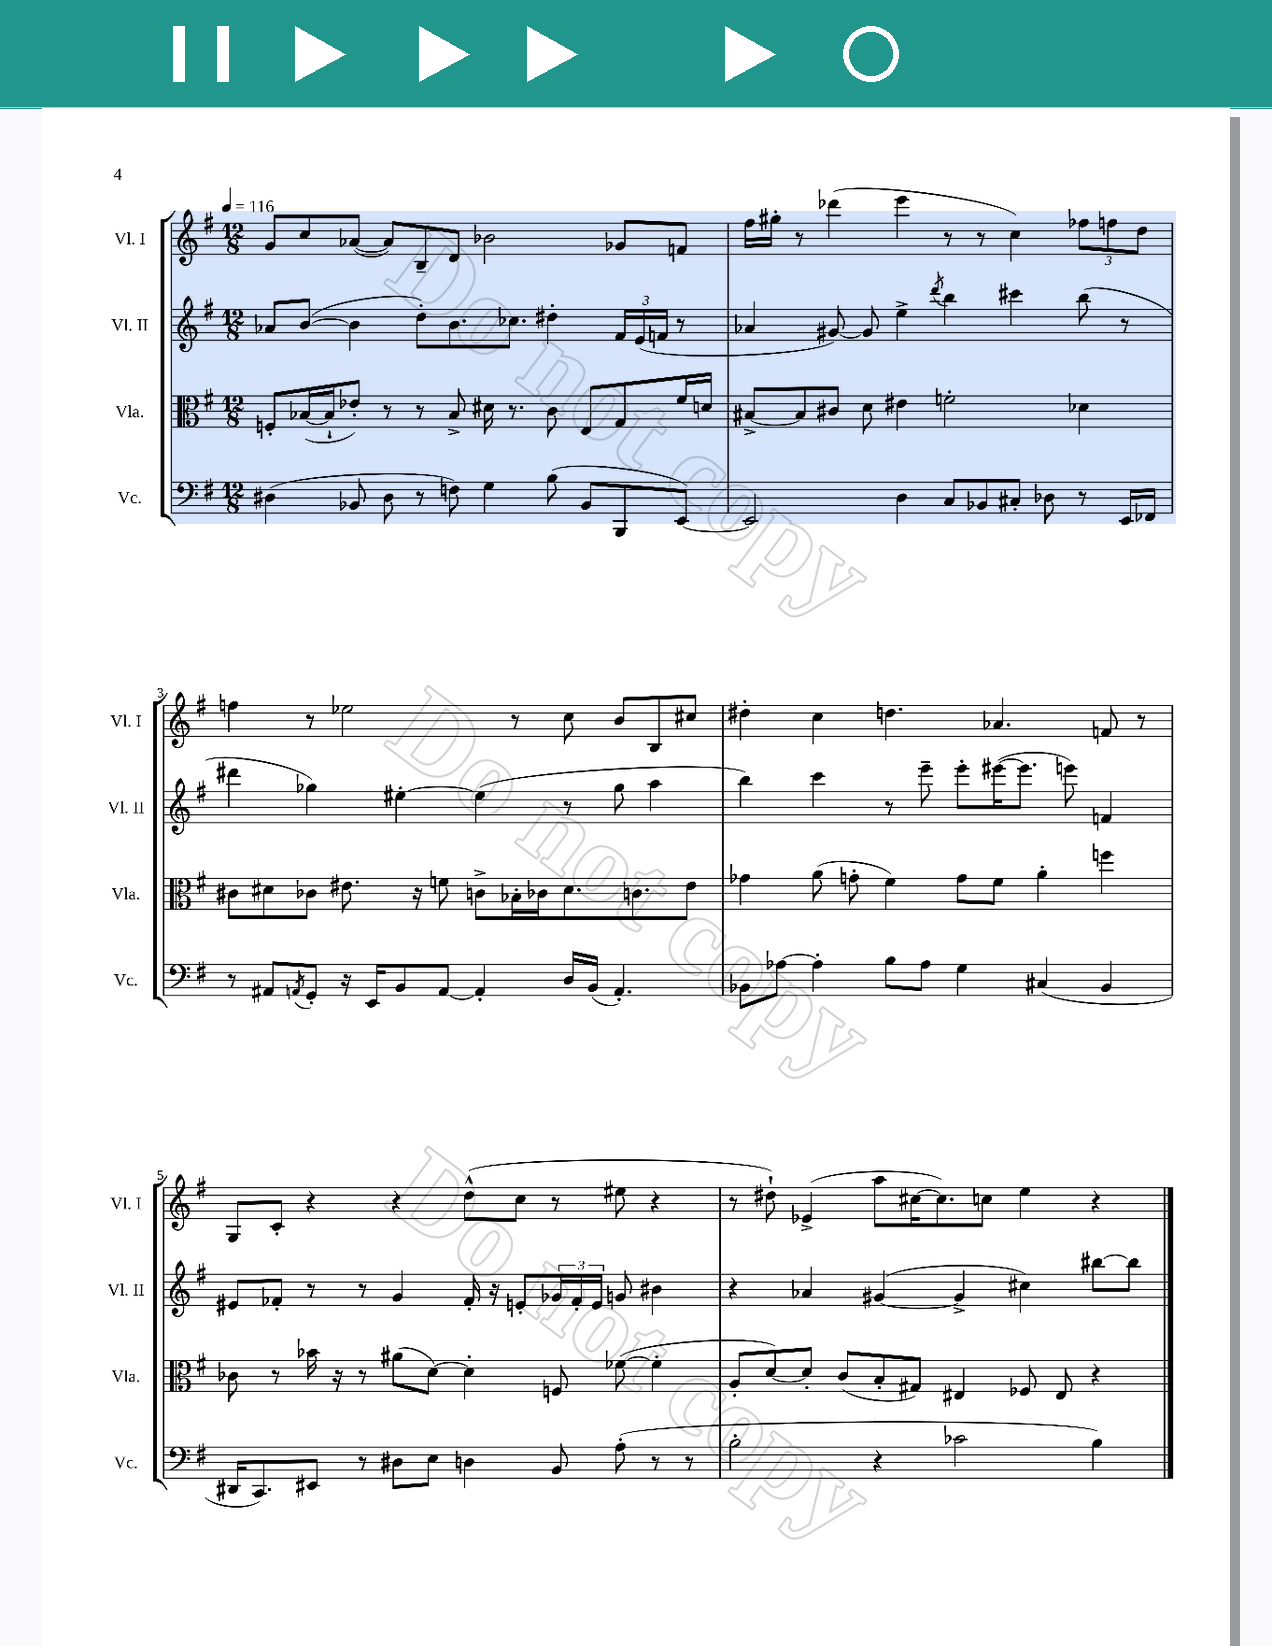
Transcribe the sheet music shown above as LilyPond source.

<<
\new StaffGroup <<
\new Staff = "s0" \with { instrumentName = "Vl. I" shortInstrumentName = "Vl. I" } {
    \clef treble \key g \major \numericTimeSignature \time 12/8 \tempo 4 = 116
    g'8 c''8 aes'8~( aes'8) b8-- d'8 bes'2 ges'8 f'8 |
    fis''16 gis''16-. r8 des'''4( e'''4 r8 r8 c''4) \tuplet 3/2 { fes''8 f''8 d''8 } |
    f''4 r8 ees''2 r8 c''8 b'8 b8 cis''8 |
    dis''4-. c''4 d''4. aes'4. f'8 r8 |
    g8 c'8-. r4 r4 d''8-^( c''8 r8 eis''8 r4 |
    r8 dis''8-!) ees'4->( a''8 cis''16~ cis''8.) c''8 e''4 r4 \bar "|." |
}
\new Staff = "s1" \with { instrumentName = "Vl. II" shortInstrumentName = "Vl. II" } {
    \clef treble \key g \major \numericTimeSignature \time 12/8
    aes'8 b'8~( b'4 d''8-.) b'8. ces''8. dis''4-. \tuplet 3/2 { fis'16 e'16( f'16 } r8 |
    aes'4 gis'8~) gis'8 e''4-> \acciaccatura { d'''8 } b''4 cis'''4 b''8( r8 |
    dis'''4 ges''4) eis''4~-. eis''4( r8 ges''8 a''4 |
    b''4) c'''4 r8 e'''8-- e'''8-. eis'''16~( eis'''8. e'''8) f'4 |
    eis'8 fes'8-. r8 r8 g'4 fes'16-. r16 e'8-. \tuplet 3/2 { ges'16 fes'16-. e'16 } g'8 bis'4 |
    r4 aes'4 gis'4~( gis'4-> cis''4) bis''8~ bis''8 \bar "|." |
}
\new Staff = "s2" \with { instrumentName = "Vla." shortInstrumentName = "Vla." } {
    \clef alto \key g \major \numericTimeSignature \time 12/8
    f8-. bes16~( bes16-! ees'8-.) r8 r8 bes8-> dis'16 r8. c'8 e8 g8 fis'16 d'16 |
    bis8~-> bis8 cis'8 d'8 eis'4 f'2-. des'4 |
    cis'8 dis'8 ces'8 eis'8. r16 f'8 c'8-> bes16-. ces'16 dis'8. c'8. eis'8 |
    ges'4 a'8( g'8-. fis'4) g'8 fis'8 a'4-. f''4 |
    ces'8 r8 bes'16 r16 r8 ais'8( d'8~) d'4-. f8 fes'8~( fes'4-. |
    a8-. d'8~) d'8-. c'8( b8-. gis8) eis4 fes8 eis8 r4 \bar "|." |
}
\new Staff = "s3" \with { instrumentName = "Vc." shortInstrumentName = "Vc." } {
    \clef bass \key g \major \numericTimeSignature \time 12/8
    dis4( bes,8 dis8 r8 f8) g4 b8( bes,8 b,,8 e,8~) |
    e,2 d4 c8 bes,8 cis8-. des8 r8 e,16 fes,16 |
    r8 ais,8 \acciaccatura { a,8 } g,8-. r16 e,16 b,8 a,8~ a,4-. d16 b,16( a,4.-.) |
    bes,8 aes8~ aes4-. b8 aes8 g4 cis4( bes,4 |
    dis,16 c,8.) eis,8 r8 dis8 e8 d4 b,8 a8-.( r8 r8 |
    b2-. r4 ces'2 b4) \bar "|." |
}
>>
>>
